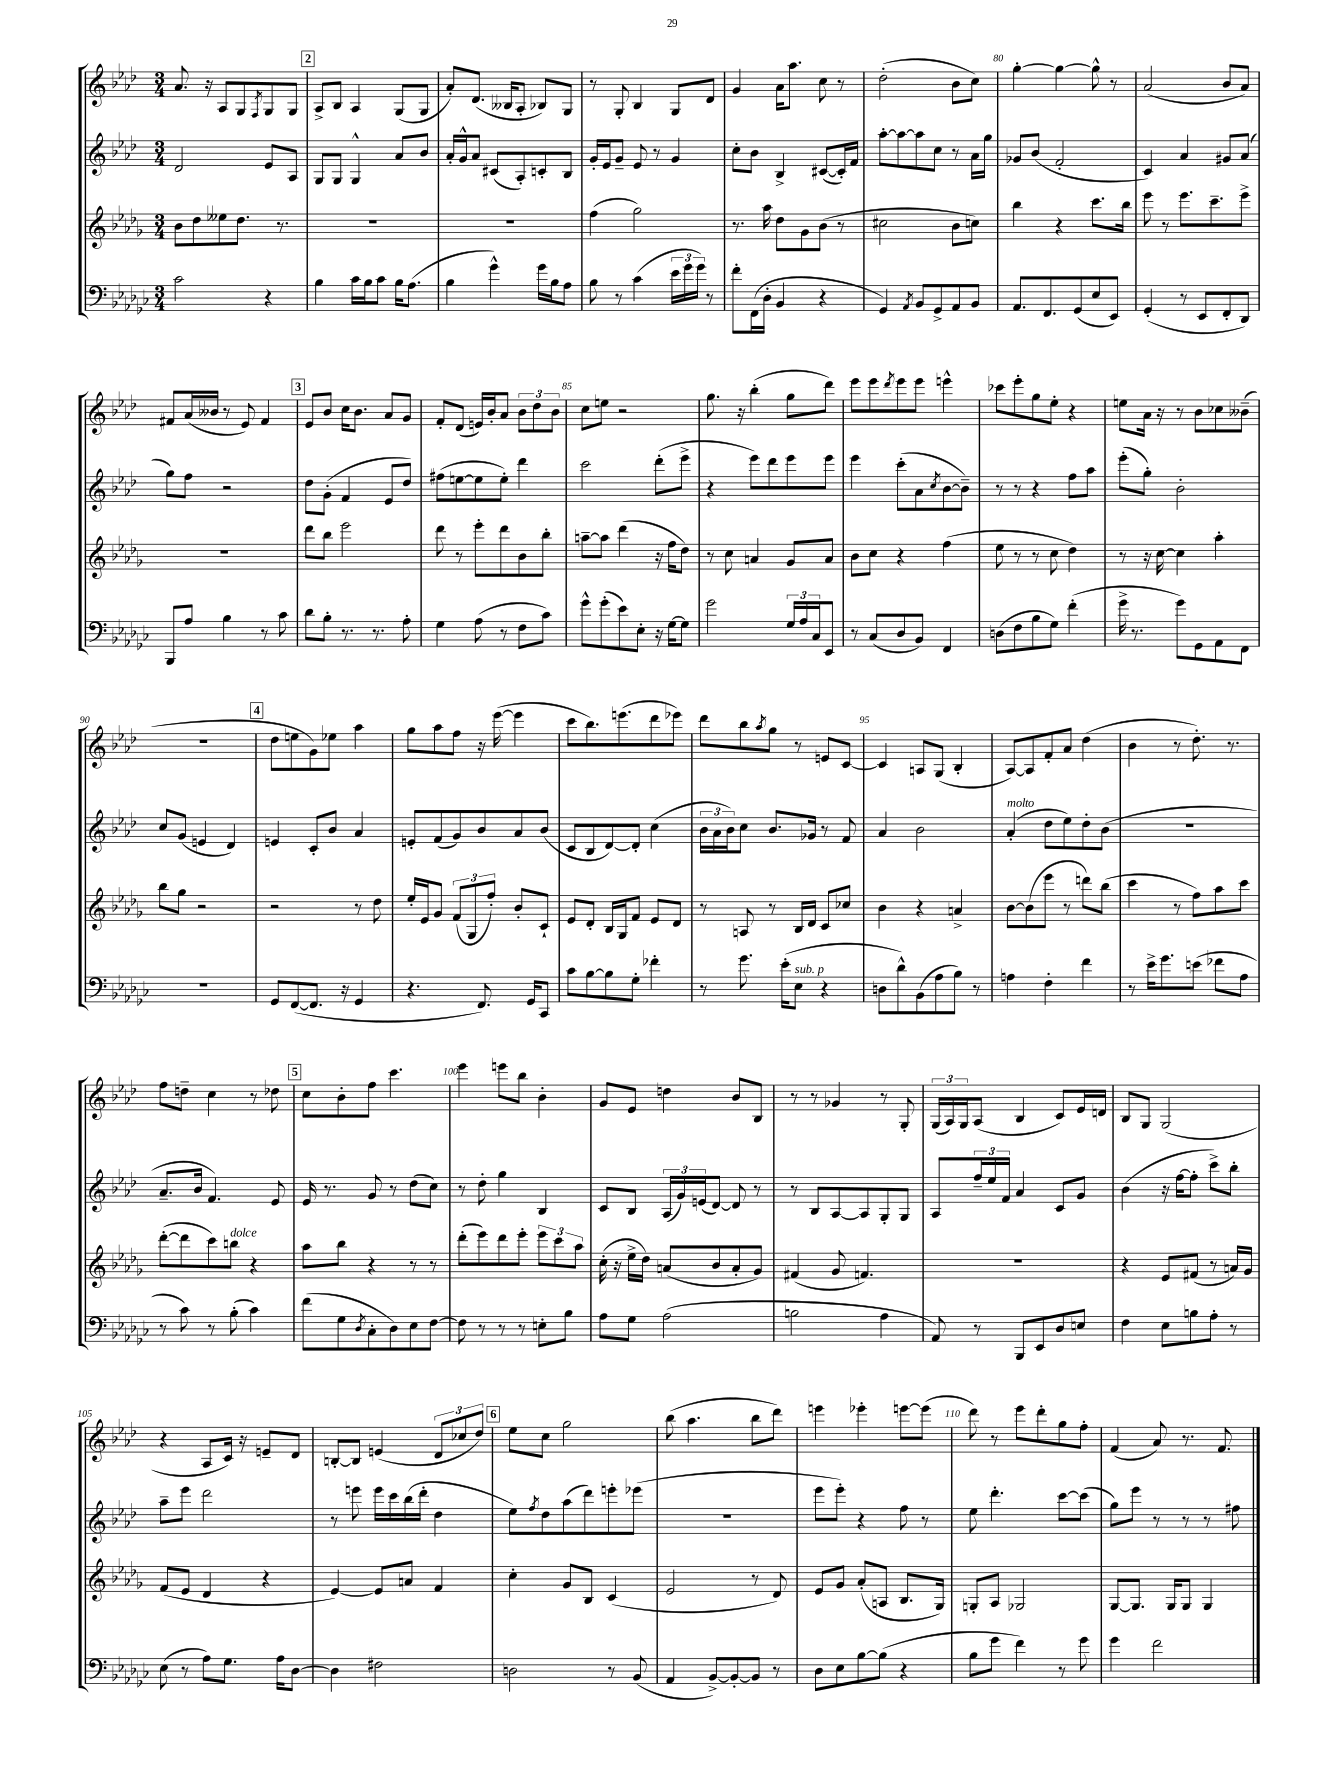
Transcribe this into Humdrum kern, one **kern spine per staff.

**kern	**kern	**kern	**kern
*staff4	*staff3	*staff2	*staff1
*clefF4	*clefG2	*clefG2	*clefG2
*k[b-e-a-d-g-c-]	*k[b-e-a-d-g-]	*k[b-e-a-d-]	*k[b-e-a-d-]
*M3/4	*M3/4	*M3/4	*M3/4
2c-\	8b-\L	2d-/	8.a-/
.	8dd-\	.	.
.	.	.	16r
.	8ee--\	.	8A-/L
.	8.dd-\J	.	8G/
.	.	.	8qF/
4r	.	8e-/L	8G/
.	8.r	.	.
.	.	8A-/J	8G/J
=	=	=	=
4B-\	2.r	8G/L	8A-^/L
.	.	8G/J	8B-/J
16c-\LL	.	4G^^/	4A-/
16B-\J	.	.	.
8c-\J	.	.	.
16B-\LK	.	8a-/L	(8G/L
(8.A-\J	.	.	.
.	.	8b-/J	8G/J
=	=	=	=
4B-\	2.r	16a-'/LL	8a-'/L)
.	.	16g^^/J	.
.	.	8a-/J	(8.d-/J
4g-^^\)	.	(8c#/L	.
.	.	.	16B--/LK
.	.	8A-'/)	8A-'/J
16g-\LL	.	8c'/	8B-/L)
16B-\J	.	.	.
8A-\J	.	8B-/J	8G/J
=	=	=	=
8B-\	(4ff\	16g'/LL	8r
.	.	16e-/J	.
8r	.	8g~/J	8G'/
(4c-\	2gg-\)	8e-/	4B-/
.	.	8r	.
24e-\LL	.	4g/	8G/L
24g-\	.	.	.
24g-\JJ)	.	.	.
8r	.	.	8d-/J
=	=	=	=
8f'\L	8.r	8cc'\L	4g/
(16FF\L	.	8b-\J	.
16D-'\JJ	16aa-\	.	.
4BB-/	8dd-\L	4B-^/	16a-\LK
.	.	.	8.aa-\J
.	8g-\	.	.
4r	(8b-\J	([8c#/L	8cc\
.	8r	16c#'/]L)	8r
.	.	16f/JJ	.
=	=	=	=
4GG-/)	2cc#\	[8aa-'\L	(2dd-'\
.	.	8aa-\_	.
8qAA-/	.	.	.
8BB-/L	.	8aa-\]	.
8GG-^/	.	8cc\J	.
8AA-/	8b-\L	8r	8b-\L
8BB-/J	8cc\J)	16a-\LL	8cc\J)
.	.	16gg\JJ	.
=	=	=	=
8.AA-/L	4bb-\	8g-/L	[4gg'\
.	.	(8b-/J	.
8.FF/	.	.	.
.	4r	2f'/	4gg\_
(8GG-/	.	.	.
8E-/	8.ccc\L	.	8gg^^\]
8EE-/J)	.	.	8r
.	16bb-\Jk	.	.
=	=	=	=
(4GG-'/	8eee-\	4c/)	(2a-/
.	8r	.	.
8r	8.eee-\L	4a-/	.
8EE-/L	.	.	.
.	8.ccc~\	.	.
8FF'/	.	8g#/L	8b-/L
8DD-/J)	8eee-^\J	(8a-/J	8a-/J)
=	=	=	=
8BBB-/L	2.r	8gg\L)	8f#/L
8A-/J	.	8ff\J	(16a-/L
.	.	.	16b--/JJ
4B-\	.	2r	8r
.	.	.	8e-/)
8r	.	.	4f#/
8c-\	.	.	.
=	=	=	=
8d-\L	8ddd-\L	8dd-\L	8e-/L
8B-'\J	8bb-\J	(8g'\J	8b-/J
8.r	2eee-\	4f/	16cc\LK
.	.	.	8.b-\J
8.r	.	.	.
.	.	8e-/L	8a-/L
8A-'\	.	8dd-/J)	8g/J
=	=	=	=
4G-\	8ddd-\	(8ff#\L	8f'/L
.	8r	[8ee\	(8d-/J
(8A-\	8eee-'\L	8ee\]	16e/LL)
.	.	.	16b-'/J
8r	8ddd-\	8ee'\J)	8a-/J
8F\L	8b-\	4ddd-\	12b-\L
.	.	.	12dd-\
8c-\J)	8bb-'\J	.	.
.	.	.	12b-\J
=	=	=	=
8g-^^\L	[8aa~\L	2ccc\	8cc\L
(8g-'\	8aa\]J	.	8ee\J
8e-\)	(4ddd-\	.	2r
8E-'\J	.	.	.
16r	16r	(8ddd-'\L	.
[16G-\LK	16ff\LK	.	.
8G-\]J	8dd-\J)	8eee-^\J	.
=	=	=	=
2g-\	8r	4r	8.gg\
.	8cc\	.	.
.	.	.	16r
.	4a/	8eee-\L)	(4bb-'\
.	.	8ddd-\	.
24G-/LL	8g-/L	8eee-\	8gg\L
24A-/	.	.	.
24C-/J	.	.	.
8EE-/J	8a/J	8eee-\J	8ddd-\J)
=	=	=	=
8r	8b-\L	4eee-\	8eee-\L
(8C-/L	8cc\J	.	8eee-\
.	.	.	8qddd-/
8D-/	4r	(8ccc'\L	8eee-\
8BB-/J)	.	8a-\	8eee-\J
.	.	8qcc/	.
4FF/	(4ff\	[8b-\	4eee^^\
.	.	8b-~\]J)	.
=	=	=	=
(8D\L	8ee-\	8r	8ccc-\L
8F\	8r	8r	8eee-'\
8B-\	8r	4r	8gg\
8G-\J)	8cc\	.	8ee-'\J
(4f'\	4dd-\)	8ff\L	4r
.	.	8aa-\J	.
=	=	=	=
16g-^\	8r	(8eee-'\L	8ee\L
8.r	.	.	.
.	16r	8gg'\J)	16a-\Jk
.	[16cc\	.	16r
8g-\L)	4cc\]	2b-'\	8r
8GG-\	.	.	8b-\L
8AA-\	4aa-'\	.	8cc-\
8FF\J	.	.	(8b--~\J
=	=	=	=
2.r	8bb-\L	8cc/L	2.r
.	8gg-\J	(8g/J	.
.	2r	4e/	.
.	.	4d-/)	.
=	=	=	=
8GG-/L	2r	4e/	8dd-\L
([8FF/	.	.	8ee\
8.FF/]J	.	8c'/L	8g\)
.	.	8b-/J	8ee-\J
16r	.	.	.
4GG-/	8r	4a-/	4aa-\
.	8dd-\	.	.
=	=	=	=
4.r	16ee-'/LL	8e'/L	8gg\L
.	16e-/J	.	.
.	8g-/J	(8f/	8aa-\
.	(12f/L	8g/)	8ff\J
.	12G-/	.	.
8.FF/)	.	8b-/	16r
.	12ff'/J)	.	.
.	.	.	([16eee-\
.	8b-'/L	8a-/	4eee-\]
16GG-/LK	.	.	.
8CC-/J	8c`/J	(8b-/J	.
=	=	=	=
8c-\L	8e-/L	8c/L	8ccc\L
[8B-\	8d-'/J	8B-/	8.bb-\)
8B-\]	16B-/LL	[8d-/)	.
.	16G-/J	.	(8.eee\
8G-'\J	8f/J	8d-'/]J	.
4f-'\	8e-/L	(4cc\	8ddd-\
.	8d-/J	.	8eee-\J)
=	=	=	=
8r	8r	24b-\LL	8ddd-\L
.	.	24a-\	.
.	.	24b-\J)	.
8.g-\	8A/	8cc\J	8bb-\
.	.	.	8qaa-/
.	8r	8.b-/L	8gg\J
(16e-'\LK	.	.	.
8E-\J	16B-/LL	.	8r
.	16d-/JJ	16g-/Jk	.
4r	8c/L	8r	8e/L
.	8cc-/J	8f/	[8c/J
=	=	=	=
8D\L	4b-\	4a-/	4c/]
8d-^^\)	.	.	.
(8BB-\	4r	2b-\	8A/L
8A-\	.	.	(8G/J
8B-\J)	4a^/	.	4B-'/
8r	.	.	.
=	=	=	=
4A\	[8b-\L	(4a-'/	[8A-/L)
.	(8b-\]	.	8A-/]
4F'\	8eee-\J	8dd-\L	8f'/
.	8r	8ee-\)	8a-/J
4f\	8ddd\L)	8dd-'\	(4dd-\
.	(8bb-\J	(8b-\J	.
=	=	=	=
8r	4ccc\	2.r	4b-\
16e-^\LK	.	.	.
8.g-\	.	.	.
.	8r	.	8r
(8e\J	8ff\L)	.	8.dd-'\)
8f-\L	8aa-\	.	.
.	.	.	8.r
8A-\J	8ccc\J	.	.
=	=	=	=
8r	([8ddd-'\L	8.a-~/L	8ff\L
8c-\)	8ddd-\]	.	8dd~\J
.	.	16b-/Jk	.
8r	8ccc\)	4.f/)	4cc\
(8B-'\	8bb\J	.	.
4c-\)	4r	.	8r
.	.	8e-/	8dd-\
=	=	=	=
(8f\L	8aa-\L	16e-/	8cc\L
.	.	8.r	.
8G-\	8bb-\J	.	8b-'\
8qD-/	.	.	.
8C-'\	4r	8g/	8ff\J
8D-\)	.	8r	4.ccc\
8E-\	8r	(8dd-\L	.
[8F\J	8r	8cc\J)	.
=	=	=	=
8F\]	(8ddd-'\L	8r	4eee-\
8r	8eee-\)	8dd-'\	.
8r	8ddd-\	4gg\	8eee\L
8r	8eee-'\J	.	8bb-\J
8E'\L	12eee-\L	4B-/	4b-'\
.	12ccc\	.	.
8B-\J	.	.	.
.	12aa-\J	.	.
=	=	=	=
8A-\L	(16cc'\	8c/L	8g/L
.	16r	.	.
8G-\J	16ee-^\LL	8B-/J	8e-/J
.	16dd-\JJ)	.	.
(2A-\	(8a/L	(24A-/LL	4dd\
.	.	24g/)	.
.	.	(24e/J	.
.	8b-/	[8d-/J)	.
.	8a'/	8d-/]	8b-/L
.	8g-/J)	8r	8B-/J
=	=	=	=
2B\	(4f#/	8r	8r
.	.	8B-/L	8r
.	8g-/	[8A-/	4g-/
.	4.f/)	8A-/]	.
4A-\	.	8G'/	8r
.	.	8G/J	8G'/
=	=	=	=
8AA-/)	2.r	8A-/L	(24G/LL
.	.	.	24A-/)
.	.	.	24G/J
8r	.	24ff~/L	(8A-/J
.	.	24ee-/	.
.	.	24f/JJ	.
8BBB-/L	.	4a-/	4B-/
8EE-/	.	.	.
8D-/	.	8c/L	8c/L)
8E/J	.	8g/J	16e-/L
.	.	.	16d/JJ
=	=	=	=
4F\	4r	(4b-\	8B-/L
.	.	.	8G/J
8E-\L	8e-/L	16r	(2G/
.	.	[16ff\LK	.
8B\	(8f#/J	8ff'\]J	.
8A-'\J	8r	8ccc^\L)	.
8r	16a/LL)	8bb-'\J	.
.	16g-/JJ	.	.
=	=	=	=
(8E-\	(8f/L	8aa-~\L	4r
8r	8e-/J	8eee-\J	.
8A-\L)	4d-/	2ddd-\	8A-/L
8.G-\J	.	.	16c/Jk)
.	.	.	16r
.	4r	.	8e~/L
16A-\LK	.	.	.
[8D-\J	.	.	8d-/J
=	=	=	=
4D-\]	[4e-/)	8r	[8B'/L
.	.	8eee\	8B/]J
2F#\	8e-/]L	16eee\LL	(4e/
.	.	16ccc\	.
.	8a/J	(16bb-\	.
.	.	16ddd-'\JJ	.
.	4f/	4dd-\	12d-/L
.	.	.	12cc-/
.	.	.	12dd-/J)
=	=	=	=
2D\	4cc'\	8ee-\L)	8ee-\L
.	.	8qff/	.
.	.	8dd-\	8cc\J
.	8g-/L	(8aa-\	2gg\
.	8B-/J	8ddd-\)	.
8r	(4c/	8eee'\	.
(8BB-/	.	(8eee-\J	.
=	=	=	=
4AA-/	2e-/	2.r	(8bb-\
.	.	.	4.aa-\
[8BB-^/L)	.	.	.
8BB-'/_	.	.	.
8BB-/]J	8r	.	8bb-\L
8r	8d-/)	.	8ddd-\J)
=	=	=	=
8D-\L	8e-/L	8eee-\L	4eee\
8E-\	8g-/J	8eee-'\J)	.
[8B-\	(8a-'/L	4r	4eee-'\
(8B-\]J	8A/J	.	.
4r	8.B-/L	8ff\	[8eee\L
.	.	8r	(8eee\]J
.	16G-/Jk)	.	.
=	=	=	=
8B-\L	8G'/L	8ee-\	8ddd-\)
8g-\J	8A-/J	4.ddd-'\	8r
4f\)	2G-/	.	8eee-\L
.	.	.	8ddd-'\
8r	.	[8ccc\L	8gg\
8g-\	.	(8ccc\]J	8ff'\J
=	=	=	=
4g-\	[8G-/L	8gg\L)	(4f/
.	8.G-/]J	8eee-\J	.
2f\	.	8r	8a-/)
.	16G-/LK	.	.
.	8G-/J	8r	8.r
.	4G-/	8r	.
.	.	.	8.f/
.	.	8ff#\	.
==	==	==	==
*-	*-	*-	*-
